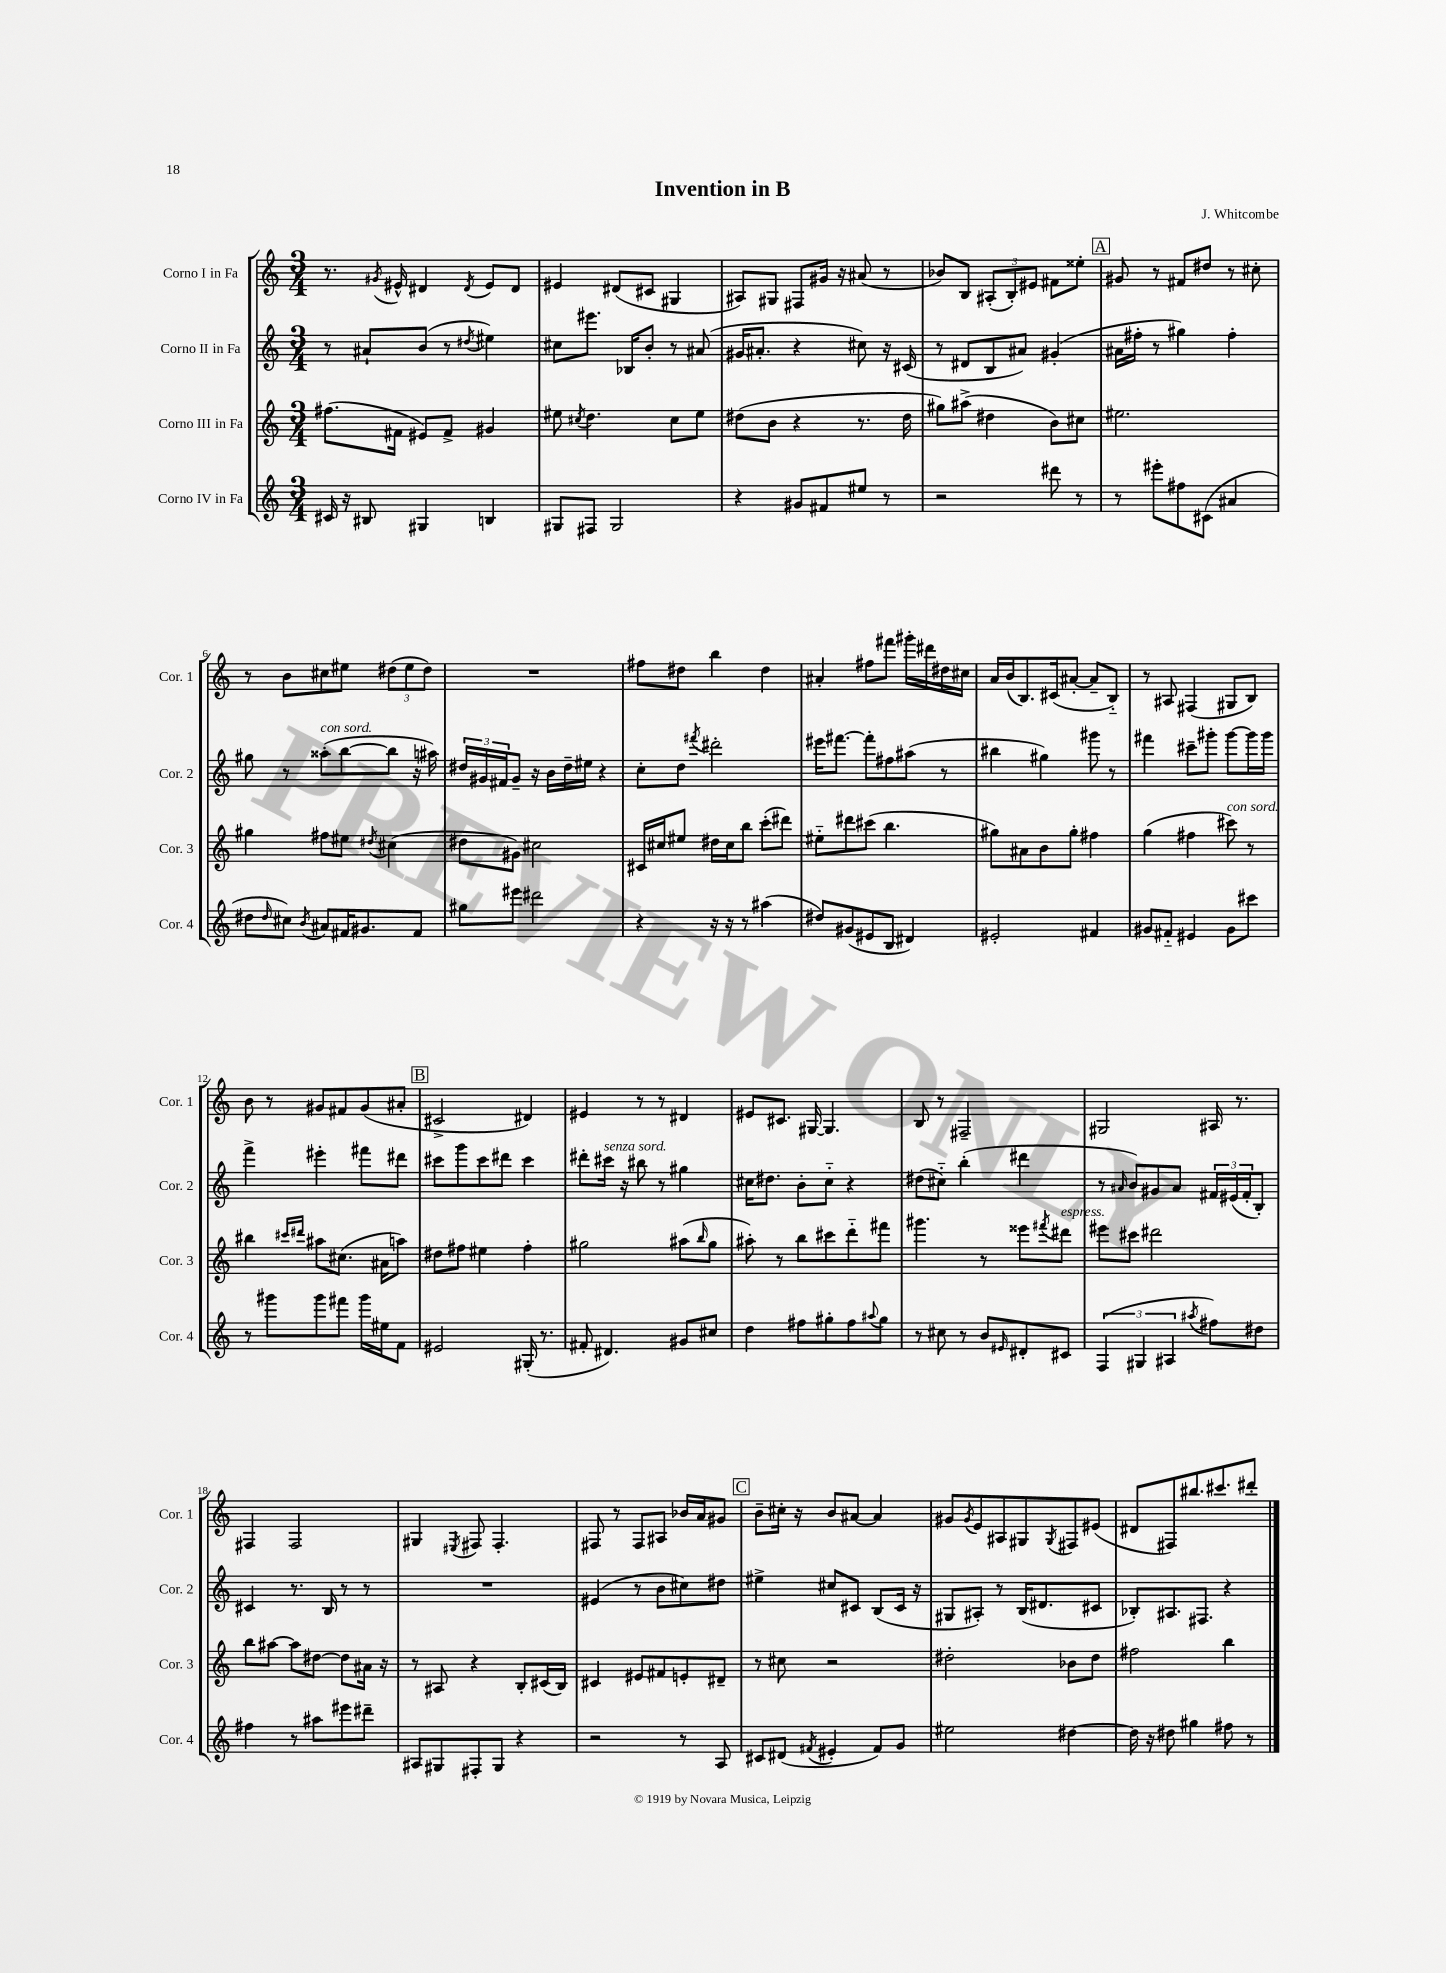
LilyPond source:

\header { title = "Invention in B" composer = "J. Whitcombe" }
<<
\new StaffGroup <<
\new Staff = "s0" \with { instrumentName = "Corno I in Fa" shortInstrumentName = "Cor. 1" } {
    \clef treble \key c \major \numericTimeSignature \time 3/4
    r8. \acciaccatura { gis'8 } eis'16-^ dis'4 \acciaccatura { dis'8 } eis'8 dis'8 |
    eis'4 dis'8( cis'8 gis4 |
    ais8) gis8 fis8 gis'16 r16 ais'8( r8 |
    bes'8) b8 \tuplet 3/2 { ais8-.( b8-.) eis'8 } fis'8 eisis''8-. |
    \mark \markup { \box "A" } gis'8 r8 fis'8 dis''8 r8 cis''8-. |
    r8 b'8 cis''8 eis''8 \tuplet 3/2 { dis''8( eis''8 dis''8) } |
    R2. |
    fis''8 dis''8 b''4 dis''4 |
    ais'4-. fis''8 fis'''8 gis'''16-. dis'''16 dis''16 cis''16 |
    a'16 b'16( b8.) cis'16( ais'8~-. ais'8-- b8-_) |
    r8 ais8 fis4( gis8 b8) |
    b'8 r8 gis'8 fis'8 gis'8( ais'8-. |
    \mark \markup { \box "B" } cis'2-> dis'4) |
    eis'4 r8 r8 dis'4 |
    eis'8 cis'8. gis16~ gis4. |
    b8 r8 fis2-- |
    gis2 ais16 r8. |
    fis4 fis2 |
    gis4 \acciaccatura { eis8 } fis8 fis4.-. |
    fis8 r8 fis8 ais8 bes'16 a'16 gis'8 |
    \mark \markup { \box "C" } b'8-- cis''16-. r16 b'8 ais'8~ ais'4 |
    gis'8 \acciaccatura { gis'8 } e'8 ais8 gis8 \acciaccatura { gis8 } fis8 eis'8( |
    dis'8 fis8) bis''8. cis'''8. dis'''8-. \bar "|." |
}
\new Staff = "s1" \with { instrumentName = "Corno II in Fa" shortInstrumentName = "Cor. 2" } {
    \clef treble \key c \major \numericTimeSignature \time 3/4
    r8 ais'8-! b'8( r8 \acciaccatura { dis''8 } eis''4) |
    cis''8 eis'''8. bes16 b'8-. r8 ais'8( |
    gis'16 ais'8.-. r4 cis''8) r16 cis'16( |
    r8 dis'8 b8 ais'8) gis'4-.( |
    \mark \markup { \box "A" } ais'16 fis''16-. r8 gis''4) fis''4-. |
    gis''8 r8 aisis''8-.^\markup { \italic "con sord." }( b''8~ b''8 r16 ais''16) |
    \tuplet 3/2 { dis''16 gis'16 fis'16 } gis'8-- r16 b'16 dis''16-- eis''16 r4 |
    c''8-. d''8 \acciaccatura { fis'''8 } dis'''2-. |
    eis'''16 fis'''8.~ fis'''8-. fis''8 ais''8( r8 |
    bis''4 gis''4) gis'''8 r8 |
    fis'''4 cis'''8-- gis'''8-. gis'''8~ gis'''16 gis'''16 |
    f'''4-> eis'''4-. fis'''8 dis'''8 |
    \mark \markup { \box "B" } cis'''8 g'''8 cis'''8 dis'''8 cis'''4 |
    dis'''8-. cis'''16^\markup { \italic "senza sord." } r16 bis''8 r8 gis''4 |
    cis''16 dis''8. b'8-. cis''8-_ r4 |
    dis''8( cis''8-_) b''4-.( dis'''4 |
    r8 \grace { ais'16 } b'8) gis'8 ais'8 \tuplet 3/2 { fis'16 eis'16( fis'16-. } b8-.) |
    cis'4 r8. b16 r8 r8 |
    R2. |
    eis'4( r8 b'8 cis''8) dis''8 |
    \mark \markup { \box "C" } eis''4-> cis''8 cis'8 b8( cis'16 r16 |
    gis8 ais8-.) r8 b16( dis'8. cis'8 |
    bes8-.) ais8. fis8. r4 \bar "|." |
}
\new Staff = "s2" \with { instrumentName = "Corno III in Fa" shortInstrumentName = "Cor. 3" } {
    \clef treble \key c \major \numericTimeSignature \time 3/4
    fis''8.( fis'16 eis'8) fis'8-> gis'4 |
    eis''8 \acciaccatura { cis''8 } d''4. cis''8 eis''8 |
    dis''8( b'8 r4 r8. dis''16 |
    gis''8) ais''8->( dis''4 b'8) cis''8 |
    \mark \markup { \box "A" } eis''2. |
    gis''4 fis''8 eis''8 \acciaccatura { dis''8 } cis''4( |
    dis''8 gis'8) cis''2 |
    cis'16 cis''16 eis''8 dis''16 cis''16 b''8 c'''8-.( dis'''8) |
    eis''8-_ dis'''8 cis'''8( b''4. |
    gis''8) ais'8 b'8 gis''8-. fis''4 |
    g''4( fis''4 cis'''8^\markup { \italic "con sord." }) r8 |
    bis''4 \grace { cis'''16 dis'''16 } ais''8 cis''8.( ais'16 a''8) |
    \mark \markup { \box "B" } dis''8 fis''8 eis''4 fis''4-. |
    gis''2 ais''8( \grace { b''16 } gis''8 |
    ais''8-.) r8 b''8 cis'''8 d'''8-_ fis'''8 |
    gis'''4. r8 eisis'''8 \acciaccatura { fis'''8 } dis'''8^\markup { \italic "espress." } |
    eis'''8 cis'''8 dis'''2 |
    b''8 ais''8~ ais''8 dis''8~ dis''8 ais'16 r16 |
    r8 ais8 r4 b8-. cis'16( b16) |
    cis'4 eis'8 fis'8 e'8-. dis'8-- |
    \mark \markup { \box "C" } r8 cis''8 r2 |
    dis''2-. bes'8 dis''8 |
    fis''2 b''4 \bar "|." |
}
\new Staff = "s3" \with { instrumentName = "Corno IV in Fa" shortInstrumentName = "Cor. 4" } {
    \clef treble \key c \major \numericTimeSignature \time 3/4
    cis'16 r16 bis8 gis4 b4 |
    gis8 fis8 gis2 |
    r4 gis'8 fis'8 eis''8 r8 |
    r2 dis'''8 r8 |
    \mark \markup { \box "A" } r8 eis'''8-. fis''8 cis'8( ais'4 |
    dis''8 \grace { dis''16 } cis''8) \acciaccatura { b'8 } ais'8 fis'16 gis'8. fis'8 |
    gis''8 eis'''8 dis'''2 |
    r4 r16 r16 r8 ais''4( |
    dis''8) gis'8( eis'8 b8 dis'4) |
    eis'2-. fis'4 |
    gis'8 fis'8-_ eis'4 gis'8 cis'''8 |
    r8 gis'''8 gis'''8 fis'''8 gis'''16 eis''16 f'8 |
    \mark \markup { \box "B" } eis'2 gis16-.( r8. |
    fis'8-. dis'4.) gis'8 cis''8 |
    d''4 fis''8 gis''8-. fis''8 \appoggiatura { ais''8 } gis''8 |
    r8 cis''8 r8 b'8 \grace { eis'16 } dis'8-. cis'8 |
    \tuplet 3/2 { f4( gis4 ais4 } \acciaccatura { ais''8 } fis''8) dis''8 |
    fis''4 r8 ais''8 eis'''8 dis'''8-- |
    ais8 gis8 fis8-. gis8 r4 |
    r2 r8 a8 |
    \mark \markup { \box "C" } cis'8 dis'8( \acciaccatura { fis'8 } eis'4-. fis'8) g'8 |
    eis''2 dis''4~ |
    dis''16 r16 dis''8 gis''4 fis''8 r8 \bar "|." |
}
>>
>>
